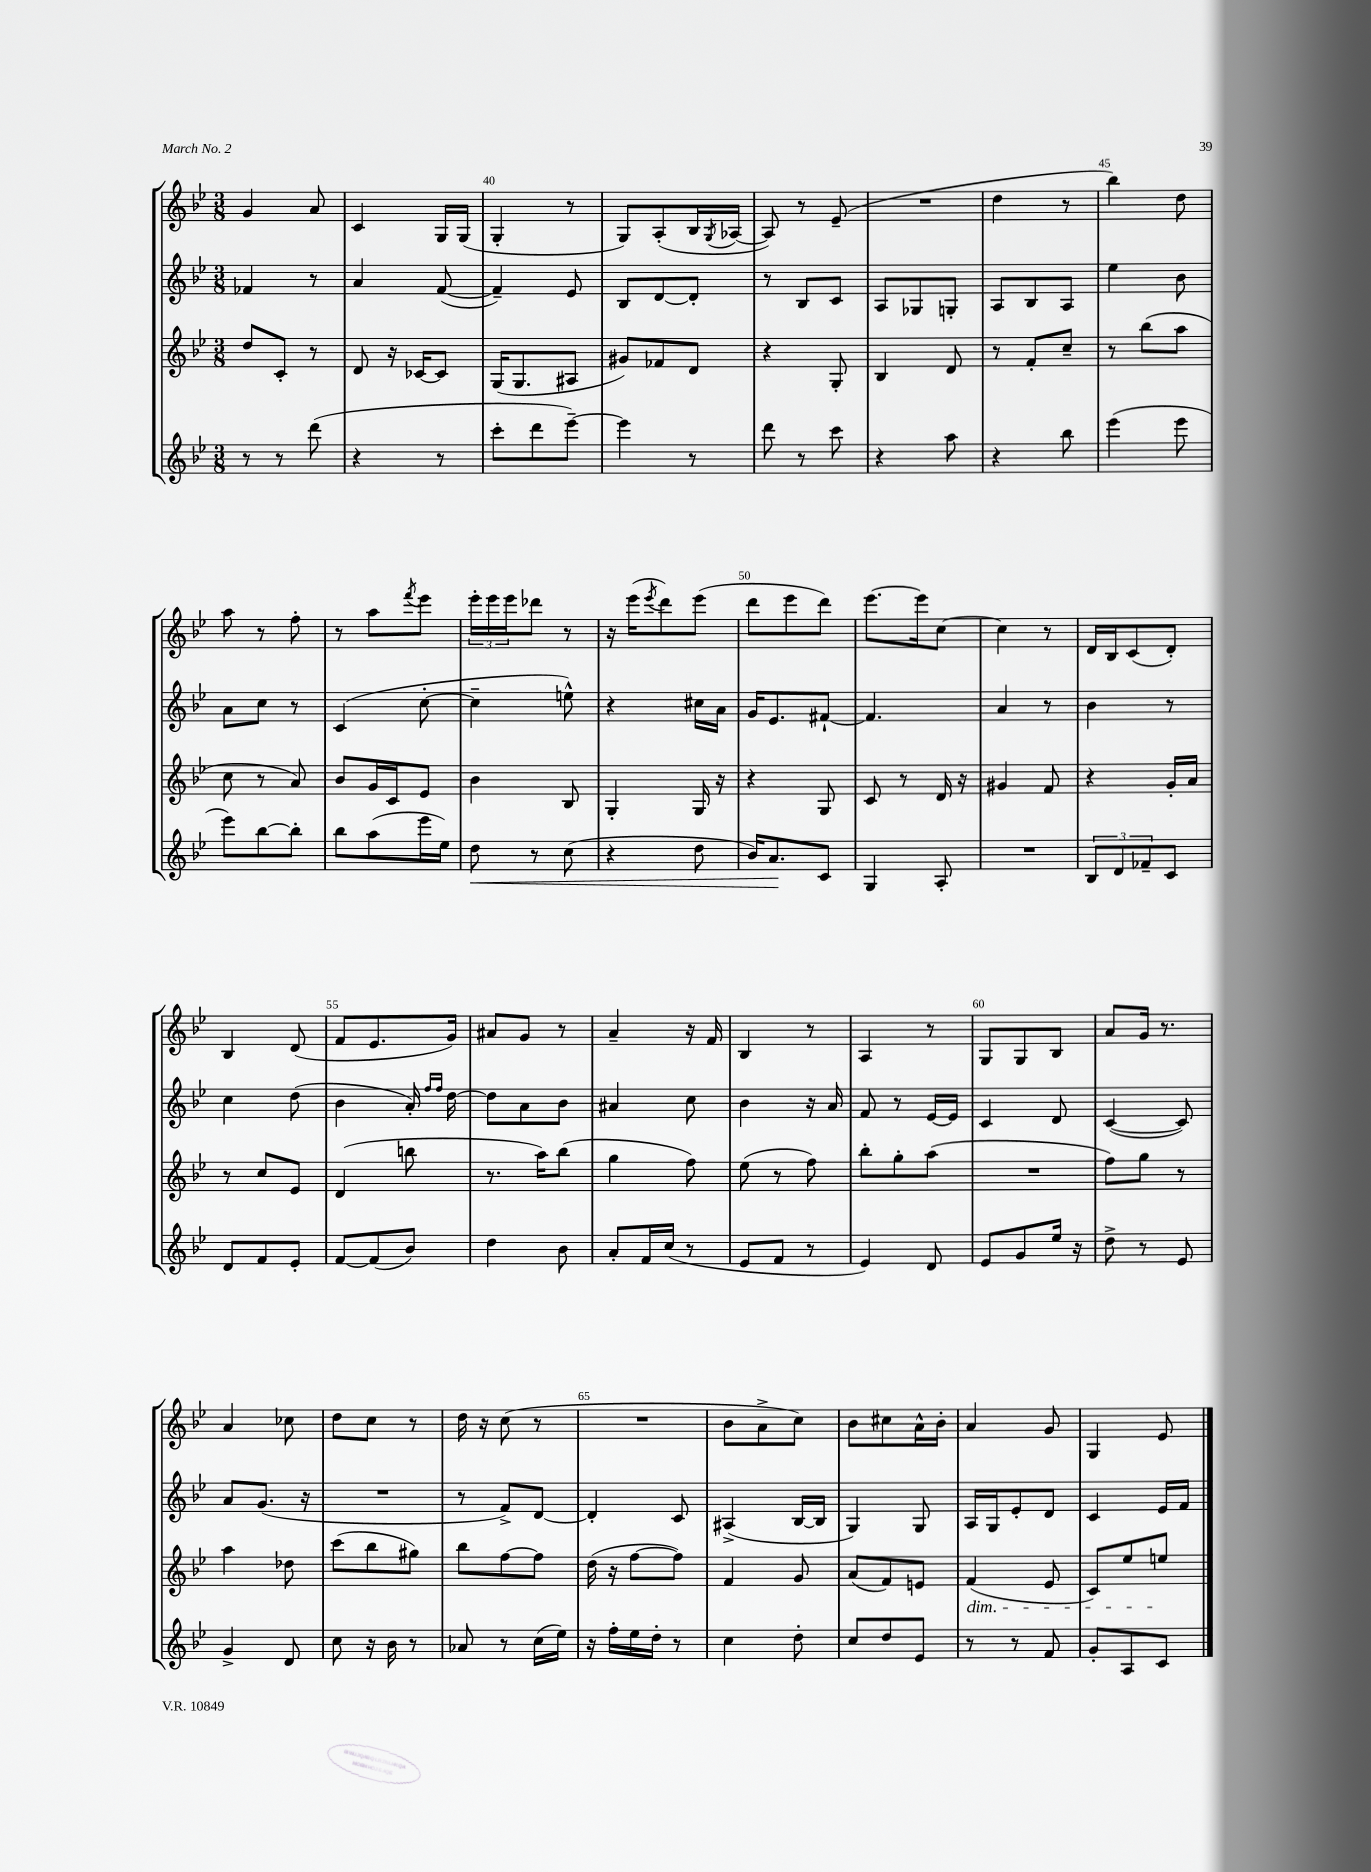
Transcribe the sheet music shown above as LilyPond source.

<<
\new StaffGroup <<
\new Staff = "s0" {
    \clef treble \key bes \major \numericTimeSignature \time 3/8
    g'4 a'8 |
    c'4 g16 g16( |
    g4-. r8 |
    g8) a8-.( bes16 \acciaccatura { g8 } aes16~ |
    aes8) r8 ees'8--( |
    R4. |
    d''4 r8 |
    bes''4) d''8 |
    a''8 r8 f''8-. |
    r8 a''8 \acciaccatura { f'''8 } ees'''8 |
    \tuplet 3/2 { ees'''16-. ees'''16 ees'''16 } des'''8 r8 |
    r16 ees'''16( \acciaccatura { ees'''8 } d'''8) ees'''8( |
    d'''8 ees'''8 d'''8) |
    ees'''8.~ ees'''16 c''8~ |
    c''4 r8 |
    d'16 bes16 c'8( d'8-.) |
    bes4 d'8( |
    f'8 ees'8. g'16) |
    ais'8 g'8 r8 |
    a'4-- r16 f'16 |
    bes4 r8 |
    a4 r8 |
    g8 g8 bes8 |
    a'8 g'16 r8. |
    a'4 ces''8 |
    d''8 c''8 r8 |
    d''16 r16 c''8( r8 |
    R4. |
    bes'8 a'8-> c''8) |
    bes'8 cis''8 a'16-^ bes'16-. |
    a'4 g'8 |
    g4 ees'8 \bar "|." |
}
\new Staff = "s1" {
    \clef treble \key bes \major \numericTimeSignature \time 3/8
    fes'4 r8 |
    a'4 f'8~( |
    f'4--) ees'8 |
    bes8 d'8~ d'8-. |
    r8 bes8 c'8 |
    a8 ges8 g8-. |
    a8 bes8 a8 |
    ees''4 bes'8 |
    a'8 c''8 r8 |
    c'4( c''8~-. |
    c''4-- e''8-^) |
    r4 cis''16 a'16 |
    g'16 ees'8. fis'8~-! |
    fis'4. |
    a'4 r8 |
    bes'4 r8 |
    c''4 d''8( |
    bes'4 a'16-.) \grace { f''16 f''16 } d''16~ |
    d''8 a'8 bes'8 |
    ais'4 c''8 |
    bes'4 r16 a'16 |
    f'8 r8 ees'16~ ees'16 |
    c'4 d'8 |
    c'4~( c'8) |
    a'8 g'8.( r16 |
    R4. |
    r8 f'8->) d'8~ |
    d'4-. c'8 |
    ais4->( bes16~ bes16 |
    g4) g8 |
    a16 g16 ees'8-. d'8 |
    c'4 ees'16 f'16 \bar "|." |
}
\new Staff = "s2" {
    \clef treble \key bes \major \numericTimeSignature \time 3/8
    d''8 c'8-. r8 |
    d'8 r16 ces'16~ ces'8 |
    g16( g8. ais8 |
    gis'8) fes'8 d'8 |
    r4 g8-. |
    bes4 d'8 |
    r8 f'8-. c''8-- |
    r8 bes''8( a''8 |
    c''8 r8 a'8) |
    bes'8 g'16 c'16 ees'8 |
    bes'4 bes8 |
    g4-. g16 r16 |
    r4 g8 |
    c'8 r8 d'16 r16 |
    gis'4 f'8 |
    r4 g'16-. a'16 |
    r8 c''8 ees'8 |
    d'4( b''8 |
    r8. a''16) bes''8( |
    g''4 f''8) |
    ees''8( r8 f''8) |
    bes''8-. g''8-. a''8( |
    R4. |
    f''8) g''8 r8 |
    a''4 des''8 |
    c'''8( bes''8 gis''8) |
    bes''8 f''8~ f''8 |
    d''16( r16 f''8~ f''8) |
    f'4 g'8 |
    a'8( f'8) e'8 |
    f'4\dim( ees'8 |
    c'8) ees''8 e''8\! \bar "|." |
}
\new Staff = "s3" {
    \clef treble \key bes \major \numericTimeSignature \time 3/8
    r8 r8 d'''8( |
    r4 r8 |
    c'''8-. d'''8 ees'''8~--) |
    ees'''4 r8 |
    d'''8 r8 c'''8 |
    r4 a''8 |
    r4 bes''8 |
    ees'''4( ees'''8 |
    ees'''8) bes''8~ bes''8-. |
    bes''8 a''8( ees'''16 ees''16) |
    d''8\< r8 c''8( |
    r4 d''8 |
    bes'16) a'8.\! c'8 |
    g4 a8-. |
    R4. |
    \tuplet 3/2 { bes8 d'8 fes'8-- } c'8 |
    d'8 f'8 ees'8-. |
    f'8~ f'8( bes'8) |
    d''4 bes'8 |
    a'8-. f'16 c''16( r8 |
    ees'8 f'8 r8 |
    ees'4) d'8 |
    ees'8 g'8 ees''16 r16 |
    d''8-> r8 ees'8 |
    g'4-> d'8 |
    c''8 r16 bes'16 r8 |
    aes'8 r8 c''16( ees''16) |
    r16 f''16-. ees''16 d''16-. r8 |
    c''4 d''8-. |
    c''8 d''8 ees'8 |
    r8 r8 f'8 |
    g'8-. a8 c'8 \bar "|." |
}
>>
>>
\layout { \context { \Score currentBarNumber = #38 \override BarNumber.break-visibility = ##(#f #t #t) barNumberVisibility = #(every-nth-bar-number-visible 5) } }
